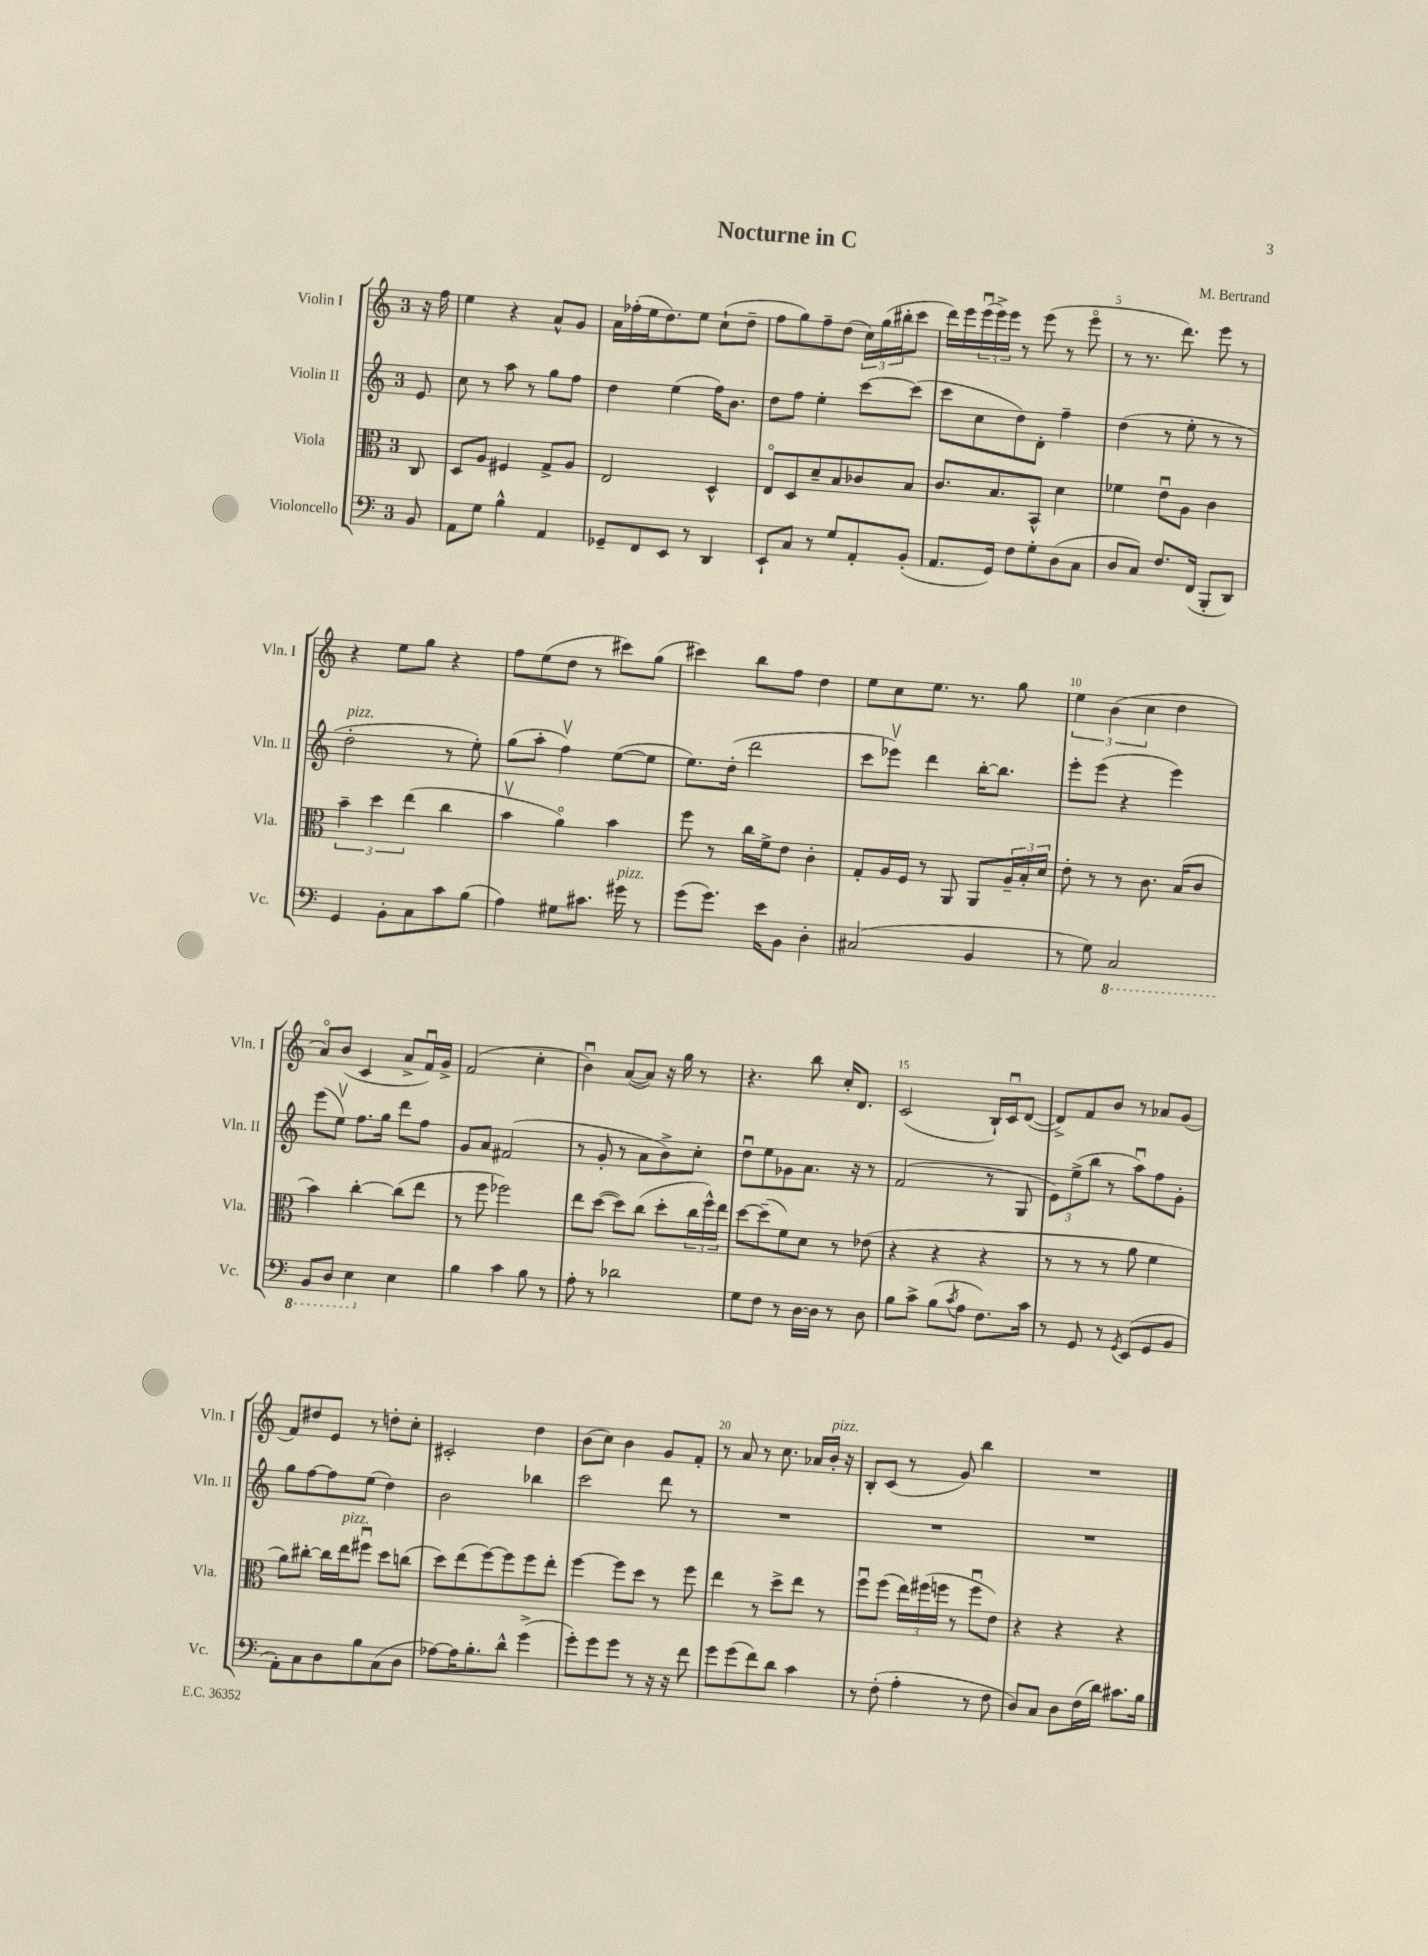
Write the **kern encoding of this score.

**kern	**kern	**kern	**kern
*part4	*part3	*part2	*part1
*staff4	*staff3	*staff2	*staff1
*I"Violoncello	*I"Viola	*I"Violin II	*I"Violin I
*I'Vc.	*I'Vla.	*I'Vln. II	*I'Vln. I
*clefF4	*clefC3	*clefG2	*clefG2
*k[]	*k[]	*k[]	*k[]
*M3/4	*M3/4	*M3/4	*M3/4
=	=	=	=
8BB/	8C/	8e/	16r
.	.	.	16ff\
=1	=1	=1	=1
8AA\L	8D/L	8cc\	4ee\
8G\J	8A/J	8r	.
4B^^\	4F#X/	8aa\	4r
.	.	8r	.
4AA/	8G^/L	8gg\L	8a^^/L
.	8A/J	8ff\J	8g/J
=2	=2	=2	=2
8GG-X~/L	2E/	4dd\	16a\LL
.	.	.	(16ff-X'\
8FF/	.	.	16ee\J
.	.	.	8.dd\)
8EE/J	.	(4ee\	.
8r	.	.	8ee\J
4DD/	4D^^/	16ff\KL)	(8cc`\L
.	.	8.b\J	.
.	.	.	8dd~\J
=3	=3	=3	=3
8EE`/L	8E/L	8dd\L	8ff\L
8C/J	8D/	8ff\J	8gg\)
8r	8d~/	4ee'\	8ff~\
8G/L	8B/	.	(8dd\J
8AA'/	8c-X/	[8ccc\L	24cc\LL)
.	.	.	(24gg\
.	.	.	24bb#X'\J
(8BB'/J	8B/J	(8ccc\J]	8ccc\J
=4	=4	=4	=4
8.AA/L	8.c/L	8ccc\L	16ddd\LL)
.	.	.	16eee\
.	.	8cc\	(24eeeu\
.	.	.	24eee^\)
16GG/Jk)	8.B/	.	.
.	.	.	24eee\JJ
8F\L	.	8dd\)	8r
8G'\	8BB^^/J	8d'\J	(8eee\
(8D\	4d\	4ff~\	8r
8C\J	.	.	8eee\
=5	=5	=5	=5
8D/L	4f-X\	(4dd\	8r
8C/J)	.	.	8.r
8.F/L	8eu\L	8r	.
.	.	.	8.ddd\)
.	8A\J	8ee'\	.
(16FF/Jk	.	.	.
8BBB'/L	4c\	8r	8eee\
8DD/J)	.	8r	8r
!!LO:LB:g=z
=6	=6	=6	=6
!	!	!LO:TX:a:i:t=pizz.	!
4GG/	6b~\	2dd'\	4r
.	6dd\	.	.
8BB'\L	.	.	8ee\L
.	(6ee\	.	.
8C\	.	.	8gg\J
8c\	4cc\	8r	4r
(8B\J	.	8ee'\)	.
=7	=7	=7	=7
4A\)	4bv\	(8gg\L	8ff\L
.	.	8aa'\J	(8ee\
8G#X\L	4a\)	4ffv\)	8dd\J
8.c#X\J	.	.	8r
.	4b\	([8ee\L	8ccc#X\L)
!LO:TX:a:i:t=pizz.	!	!	!
16g#X\	.	.	.
8r	.	8ee\J]	(8gg\J
=8	=8	=8	=8
(8g\L	8ff\	8.ee\L)	4ccc#X\)
8.g\J)	8r	.	.
.	.	(16dd'\Jk	.
.	16cc\LL	2ddd\	8bb\L
16e\KL	16f^\J	.	.
8BB\J	8e\J	.	8ff\J
4D'\	4c'\	.	4dd\
=9	=9	=9	=9
(2C#X/	8G'/L	8ccc\L	8ee\L
.	16A/L	8eee-Xv\J)	8cc\
.	16F/JJ	.	.
.	8r	4ddd\	8.ee\J
.	8AA/	.	.
.	.	.	8.r
4BB/	8AA/L	[16bb'\KL	.
.	.	8.bb\J]	.
.	24A~/L	.	8gg\
.	24B'/	.	.
.	24d/JJ	.	.
=10	=10	=10	=10
8r	8e'\	8eee'\L	6ee\
8G\)	8r	(8eee\J	.
.	.	.	(6b\
*8ba	*	*	*
2CC/	8r	4r	.
.	.	.	6cc\
.	8.c\	.	.
.	.	4eee\)	4dd\
.	(16B/KL	.	.
.	8c/J	.	.
!!LO:LB:g=z
=11	=11	=11	=11
8BBB/L	4b\)	(8eee\L	8a/L)
8DD/J	.	8eev\J)	(8b/J
4EE\	[4cc'\	8.ff\L	4c/
.	.	16gg\Jk	.
*X8ba	*	*	*
4E\	(8cc\L]	8ddd\L	8a^/L
.	8ee\J	8ff\J	16fu/L)
.	.	.	16g^/JJ
=12	=12	=12	=12
4B\	8r	8g/L	(2f/
.	8ff\	8a/J	.
4c\	2ff-X\)	(2f#X/	.
8B\	.	.	4cc'\
8r	.	.	.
=13	=13	=13	=13
8A'\	8ee\L	8r	4bu\)
8r	([8dd\J	8g'/	.
2d-X\	8dd\L])	8r	([8a/L
.	(8cc\J	8a\L	8a/J])
.	8dd'\L	8b^\)	16r
.	.	.	16gg\
.	24cc\L	8cc'\J	8r
.	24ff^^\)	.	.
.	24ee\JJ	.	.
=14	=14	=14	=14
8G\L	[8dd\L	8ddu\L	4.r
8F\J	(8dd~\]	8ee\	.
8r	8f\)	8g-X\	.
[16D\LL	8d\J	8.a\J	8bb\
16D\JJ]	.	.	.
8r	8r	.	16cc'/KL
.	.	16r	8.d/J
8D\	(8e-X\	8r	.
=15	=15	=15	=15
8B\L	4r	(2f/	(2c/
8c^\J	.	.	.
(8B\L	4r	.	.
8qc/	.	.	.
8A\J	.	.	.
8.F\L)	4r	8r	16B`/LL)
.	.	.	16cu/J
.	.	8G/	([8d/J
16c\Jk	.	.	.
=16	=16	=16	=16
8r	8r	12e\L)	8d^/L])
.	.	(12ee^\	.
8GG/	8r	.	8f/
.	.	12bb\J	.
8r	8r	8r	8b/J
8qGG/	.	.	.
(8EE/L	8a\	8aau\L)	8r
8GG/	4f\	8ff\	8a-X/L
8BB/J	.	8g'\J	(8g/J
!!LO:LB:g=z
=17	=17	=17	=17
8AA'\L)	8a\L)	8gg\L	8f/L)
8C\	[8cc#X'\J	[8ff\	8dd#X/
8D\	16cc#\LL]	8ff\]	8e/J
!	!LO:TX:a:i:t=pizz.	!	!
.	16ee\J	.	.
8B\	8ff#Xu\J	(8ee\J	8r
(8C\	8dd\L	4dd\)	8ddn'\L
8D\J	(8ccn\J	.	8cc'\J
=18	=18	=18	=18
[8A-X\L)	8dd\L)	2b\	2c#X'/
16A-\K]	(8ee\	.	.
8.B'\	.	.	.
.	[8ff\)	.	.
8d^^\J	8ff\]	.	.
(4g^\	8ff\	4bb-X\	4dd\
.	8ee'\J	.	.
=19	=19	=19	=19
8g'\L)	[4ff\	2ccc\	(8b\L
8g\	.	.	8cc\J)
8g\J	8ff\L]	.	4b\
8r	8dd\J	.	.
16r	8r	8ddd\	8g/L
16r	.	.	.
8f\	8ff\	8r	8f'/J
=20	=20	=20	=20
8g\L	4ee\	2.r	8r
(8g\	.	.	8a/
8f\)	8r	.	8r
8d\J	8dd^\L	.	8.cc\
4c\	8ee\J	.	.
.	.	.	16a-X/LL
!	!	!	!LO:TX:a:i:t=pizz.
.	8r	.	16b'/JJ
.	.	.	16r
=21	=21	=21	=21
8r	8ffu\L	2.r	8B'/L
(8F'\	(8ff\J	.	(8c/J
4A'\	24ee\LL)	.	8r
.	(24ff#X\	.	.
.	24ffn\JJ	.	.
.	8r	.	8g/)
8r	8ffu\L	.	4bb\
8F\	8e\J)	.	.
=22	=22	=22	=22
8D/L)	4r	2.r	2.r
8C/J	.	.	.
8D\L	4r	.	.
(16F\L	.	.	.
16d\JJ)	.	.	.
8.c#X\L	4r	.	.
16B\Jk	.	.	.
==	==	==	==
*-	*-	*-	*-
